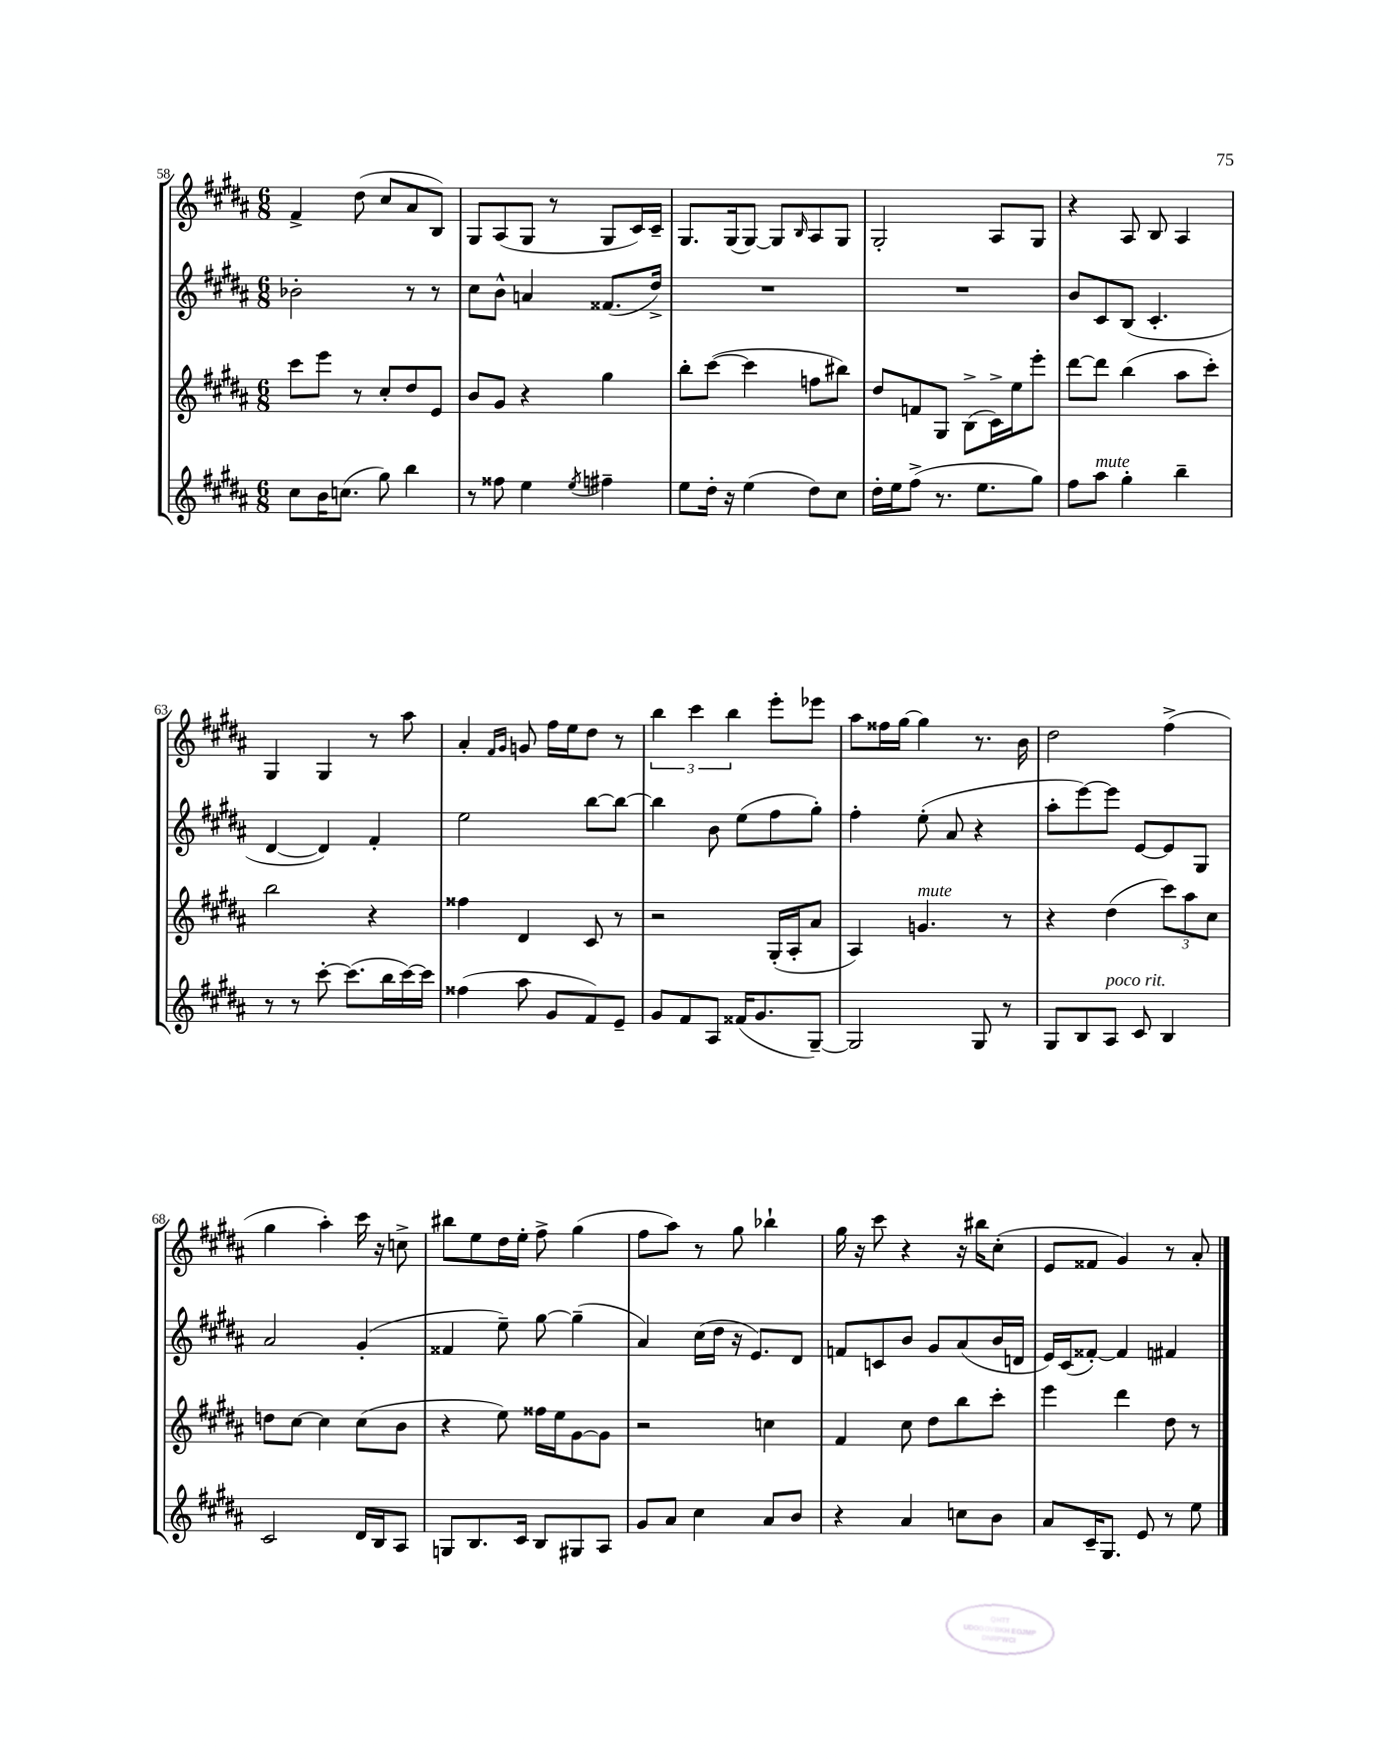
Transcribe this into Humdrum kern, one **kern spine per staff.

**kern	**kern	**kern	**kern
*staff4	*staff3	*staff2	*staff1
*clefG2	*clefG2	*clefG2	*clefG2
*k[f#c#g#d#a#]	*k[f#c#g#d#a#]	*k[f#c#g#d#a#]	*k[f#c#g#d#a#]
*M6/8	*M6/8	*M6/8	*M6/8
8cc#	8ccc#	2b-'	4f#^
16b	8eee	.	.
(8.cc	.	.	.
.	8r	.	(8dd#
8gg#)	8cc#'	.	8cc#
4bb	8dd#	8r	8a#
.	8e	8r	8B)
=	=	=	=
8r	8b	8cc#	8G#
8ff##	8g#	8b^^	(8A#
4ee	4r	4a	8G#
.	.	.	8r
8qee	.	.	.
4ff#~	4gg#	(8.f##	8G#
.	.	.	16c#)
.	.	16dd#^)	16c#~
=	=	=	=
8ee	8bb'	2.r	8.G#
16dd#'	([8ccc#	.	.
16r	.	.	(16G#
(4ee	4ccc#]	.	[8G#)
.	.	.	8G#]
.	.	.	16qqB
8dd#)	8ff	.	8A#
8cc#	8bb#)	.	8G#
=	=	=	=
16dd#'	8dd#	2.r	2G#'
16ee	.	.	.
(8ff#^	8f	.	.
8.r	8G#	.	.
.	(8B^	.	.
8.ee	.	.	.
.	16c#^)	.	8A#
.	16ee	.	.
8gg#)	8eee'	.	8G#
=	=	=	=
8ff#	[8ddd#	8b	4r
8aa#	8ddd#]	8c#	.
4gg#'	(4bb	(8B	8A#
.	.	4.c#'	8B
4bb~	8aa#	.	4A#
.	8ccc#')	.	.
=	=	=	=
8r	2bb	[4d#	4G#
8r	.	.	.
[8ccc#'	.	4d#])	4G#
(8.ccc#]	.	.	.
.	4r	4f#'	8r
16bb	.	.	.
[16ccc#)	.	.	8aa#
16ccc#]	.	.	.
=	=	=	=
(4ff##	4ff##	2ee	4a#'
.	.	.	16qqf#
.	.	.	16qqg#
8aa#	4d#	.	8g
8g#	.	.	16ff#
.	.	.	16ee
8f#)	8c#	[8bb	8dd#
8e~	8r	8bb_	8r
=	=	=	=
8g#	2r	4bb]	6bb
8f#	.	.	.
.	.	.	6ccc#
8A#	.	8b	.
.	.	.	6bb
(16f##	.	(8ee	.
8.g#	.	.	.
.	(16G#'	8ff#	8eee'
.	16A#'	.	.
[8G#~)	8a#	8gg#')	8eee-
=	=	=	=
2G#]	4A#)	4ff#'	8aa#
.	.	.	16ff##
.	.	.	[16gg#
.	4.g	(8ee'	4gg#]
.	.	8a#	.
8G#	.	4r	8.r
8r	8r	.	.
.	.	.	16b
=	=	=	=
8G#	4r	8aa#'	2dd#
8B	.	[8eee)	.
8A#	(4dd#	8eee]	.
8c#	.	[8e	.
4B	12ccc#)	8e]	(4ff#^
.	12aa#	.	.
.	.	8G#	.
.	12cc#	.	.
=	=	=	=
2c#	8dd	2a#	4gg#
.	[8cc#	.	.
.	4cc#]	.	4aa#')
16d#	(8cc#	(4g#'	16ccc#
16B	.	.	16r
8A#	8b	.	8cc^
=	=	=	=
8G	4r	4f##	8bb#
8.B	.	.	8ee
.	8ee)	8ee~)	16dd#
16c#	.	.	16ee'
8B	16ff##	[8gg#	8ff#^
.	16ee	.	.
8G#	[8g#	(4gg#~]	(4gg#
8A#	8g#]	.	.
=	=	=	=
8g#	2r	4a#)	8ff#
8a#	.	.	8aa#)
4cc#	.	(16cc#	8r
.	.	16dd#	.
.	.	16r	8gg#
.	.	8.e)	.
8a#	4cc	.	4bb-`
8b	.	8d#	.
=	=	=	=
4r	4f#	8f	16gg#
.	.	.	16r
.	.	8c	8ccc#
4a#	8cc#	8b	4r
.	8dd#	8g#	.
8cc	8bb	(8a#	16r
.	.	.	16bb#
8b	8ccc#'	16b	(8cc#'
.	.	16d	.
=	=	=	=
8a#	4eee	16e)	8e
.	.	(16c#	.
16c#~	.	[8f##')	8f##
8.G#	.	.	.
.	4ddd#	4f##]	4g#)
8e	.	.	.
8r	8dd#	4f#	8r
8ee	8r	.	8a#'
==	==	==	==
*-	*-	*-	*-
